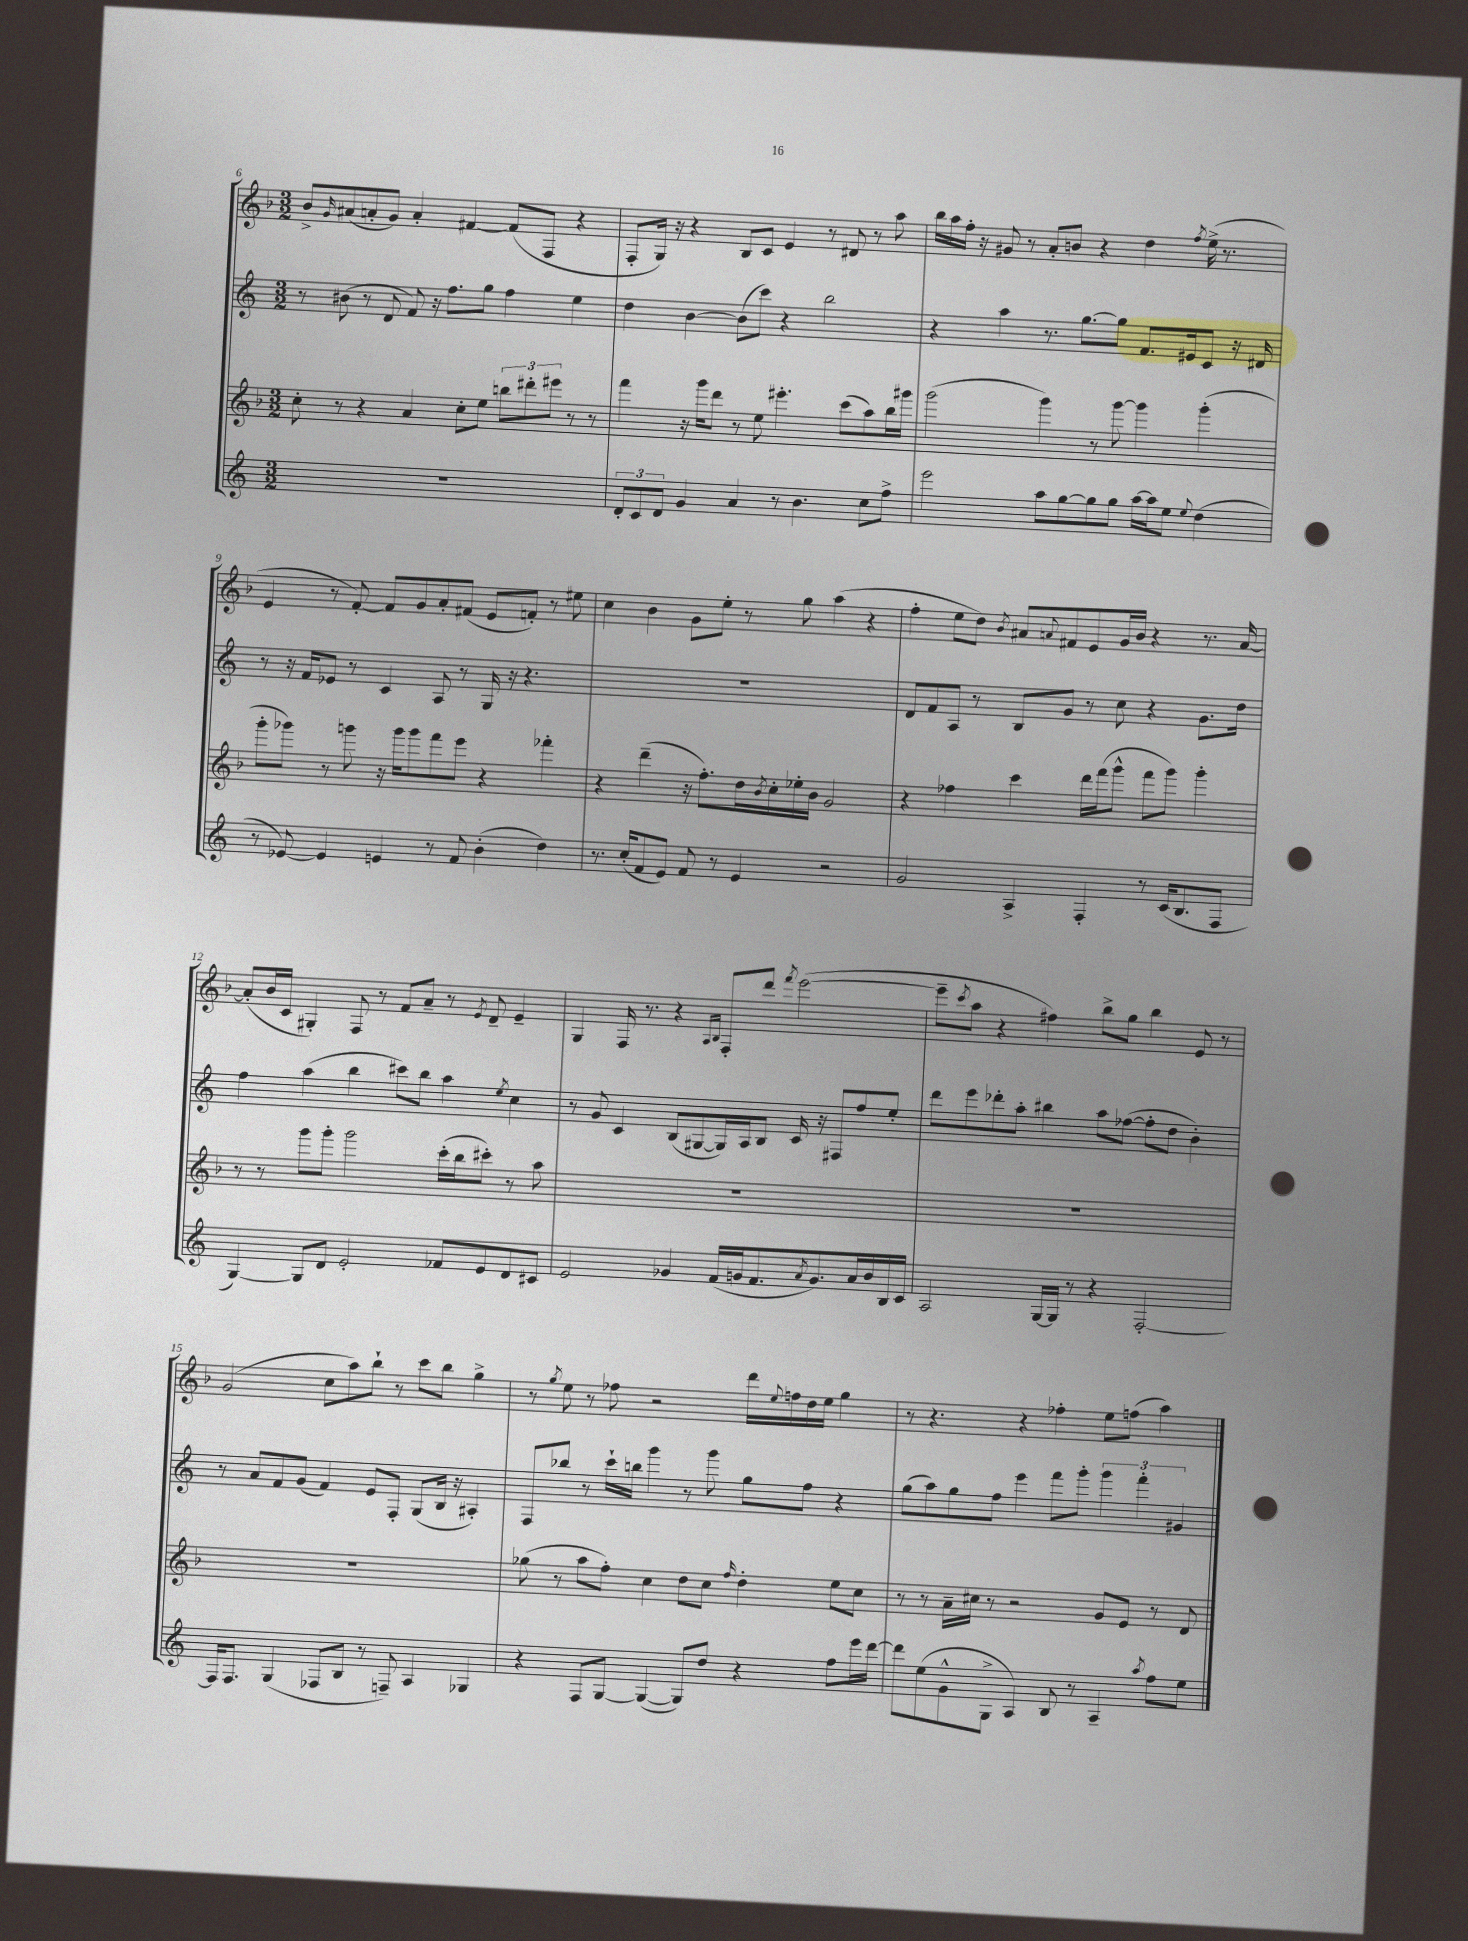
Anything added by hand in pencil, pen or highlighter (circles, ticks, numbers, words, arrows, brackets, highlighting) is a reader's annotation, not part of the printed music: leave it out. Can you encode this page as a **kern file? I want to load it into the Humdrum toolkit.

**kern	**kern	**kern	**kern
*part4	*part3	*part2	*part1
*staff4	*staff3	*staff2	*staff1
*clefG2	*clefG2	*clefG2	*clefG2
*k[]	*k[b-]	*k[]	*k[b-]
*M3/2	*M3/2	*M3/2	*M3/2
=6	=6	=6	=6
1.r	8cc'\	8r	8b-^/L
.	.	.	16qqg/
.	8r	(8b#X\	(8a#X/
.	4r	8r	8an'/
.	.	8d/	8g/J)
.	4a/	8f/)	4a'/
.	.	16r	.
.	.	8.ff\L	.
.	8cc'\L	.	[4f#X/
.	8ee\J	8gg\J	.
.	12bbn\L	4ff\	(8f#/L]
.	12ddd#X'\	.	.
.	.	.	8F/J
.	12eee#X\J	.	.
.	8r	4ee\	4r
.	8r	.	.
=7	=7	=7	=7
12d'/L	4fff\	4dd\	8F'/L
12c/	.	.	.
.	.	.	16G/Jk)
12d/J	.	.	.
.	.	.	16r
4g/	16r	[4b\	4r
.	16ggg\KL	.	.
.	8ddd\J	.	.
4a/	8r	(8b\L]	8B-/L
.	8ee\	8ccc\J)	8c/J
8r	4.eee#X'\	4r	4e/
4.b\	.	.	.
.	.	2bb\	8r
.	(8ccc\L	.	8d#X/
8cc\L	8aa\)	.	8r
8ff^\J	16bb-\L	.	8aa\
.	16ggg#X\JJ	.	.
=8	=8	=8	=8
2eee\	(2ggg\	4r	16bb-\LL
.	.	.	16aa\
.	.	.	16ff'\JJ
.	.	.	16r
.	.	4aa\	8g#X/
.	.	.	8r
8aa\L	4ggg\)	8.r	8a'/L
[8gg\	.	.	8bn/J
.	.	[8.gg\L	.
8gg\]	8r	.	4r
8gg\J	[8ggg\	8gg\J]	.
[16aa\LL	4ggg\]	8.f/L	4dd\
16aa\J]	.	.	.
8ee\J	.	.	.
.	.	16e#X/k	.
8qqee/	.	.	8qff/
(4dd\	(4ggg'\	8c/J	(16ee^\
.	.	.	8.r
.	.	16r	.
.	.	16d#X/	.
!!LO:LB:g=z
=9	=9	=9	=9
8r	8ggg'\L	8r	4e/
[8e-X/)	8ggg-X\J)	16r	.
.	.	16f/KL	.
4e-/]	8r	8e-X/J	8r
.	8gggn\	8r	[8f'/)
4en/	16r	4c/	8f/L]
.	16ggg\KL	.	.
.	8ggg\	.	8g/
8r	8fff\	8A/	8a'/
8f/	8eee\J	8r	(8f#X/J
(4b'\	4r	16G/	8e/L
.	.	16r	.
.	.	4.r	8fn'/J)
4dd\)	4fff-X'\	.	8r
.	.	.	8ee#X\
=10	=10	=10	=10
8.r	4r	1.r	4cc\
(16cc'/KL	.	.	.
8f/	(4ddd~\	.	4b-\
8e/J)	.	.	.
8f/	16r	.	8g\L
.	8.ff'\L)	.	.
8r	.	.	8ee'\J
4e/	16dd\L	.	8r
.	8qb-/	.	.
.	16cc'\	.	.
.	16ee-X'\	.	8gg\
.	16b-\JJ	.	.
2r	2g/	.	(4aa\
.	.	.	4r
=11	=11	=11	=11
2g/	4r	8d/L	4ff'\
.	.	8f/	.
.	4ff-X\	8A/J	8ee\L
.	.	8r	8dd\J)
.	.	.	8qb-/
4A^/	4ccc\	8B/L	8a#X/L
.	.	.	8qqan/
.	.	8g/J	8f#X/
4F'/	16ddd\LL	8r	8e/
.	(16fff\J	.	.
.	8ggg^^\J	8cc\	16g/L
.	.	.	16b-/JJ
8r	8fff\L	4r	4r
(16c/KL	8ggg\J)	.	.
8.B/	.	.	.
.	4ggg'\	8.g\L	8.r
8F/J	.	.	.
.	.	16dd\Jk	[16a/
!!LO:LB:g=z
=12	=12	=12	=12
[4G/)	8r	4ff\	(8a'/L]
.	8r	.	16b-/L
.	.	.	16c/JJ
8G/L]	8ggg\L	(4aa\	4G#X'/)
8d/J	8ggg'\J	.	.
2e'/	2ggg\	4bb\	8F/
.	.	.	8r
.	.	8ccc#X\L)	8f/L
.	.	8bb\J	8a~/J
8f-X/L	(16ccc'\LL	4aa\	8r
.	16bb-\J	.	.
.	.	.	8qe/
8e/	8ccc#X'\J)	.	8d~/
.	.	8qee/	.
8d/	8r	4cc\	4e~/
8c#X/J	8aa\	.	.
=13	=13	=13	=13
2e/	1.r	8r	4G/
.	.	8g/	.
.	.	4c/	16F/
.	.	.	8.r
4g-X/	.	(8B/L	4r
.	.	[8G#X/	.
.	.	.	16qqA/LL
.	.	.	16qqB-/JJ
(16f/LL	.	16G#/L])	8F'/L
16gn/J	.	16A/J	.
8.f/	.	8B/J	8ddd/J
.	.	.	8qfff/
.	.	16c/	([2eee\
8qa/	.	.	.
8.g/)	.	16r	.
.	.	8F#X/L	.
16a/L	.	8ff/	.
16b/	.	.	.
16B/	.	8ee'/J	.
16c/JJ	.	.	.
=14	=14	=14	=14
2A/	1.r	8ddd\L	8eee~\L]
.	.	.	8qccc/
.	.	8eee\	8aa\J
.	.	8ddd-X'\	4r
.	.	8aa'\J	.
[16G/LL	.	4bb#X\	4ff#X\)
16G/JJ]	.	.	.
8r	.	.	.
4r	.	8aa\L	8bb-^\L
.	.	([8ff-X\J	8gg\J
[2F'/	.	8ff-'\L]	4bb-\
.	.	8dd\J	.
.	.	4b'\)	8e/
.	.	.	8r
!!LO:LB:g=z
=15	=15	=15	=15
16F/KL]	1.r	8r	(2g/
8.F/J	.	.	.
.	.	8a/L	.
(4G/	.	8f/	.
.	.	(8g/J	.
8F-X/L	.	4f/)	8cc\L
8B/J	.	.	8aa\)
8r	.	8e/L	8bb-`\J
8Fn~/)	.	8F'/J	8r
4A/	.	(8G/L	8ccc\L
.	.	16B/Jk	8bb-\J
.	.	16r	.
4G-X/	.	4A#X'/)	4gg^\
=16	=16	=16	=16
4r	(8gg-X\	8F/L	8r
.	.	.	8qgg/
.	8r	8bb-X/J	8ee\
8F/L	8aa\L	8r	8r
[8G/J	8ff'\J)	16ccc`\LL	8ff-X\
.	.	16bbn\JJ	.
(4G/_	4cc\	4ggg\	2r
8G/L])	8dd\L	8r	.
8dd/J	8cc\J	8ggg\	.
.	16qqff/	.	.
4r	4dd'\	8gg\L	16ddd\LL
.	.	.	8qqee/
.	.	.	16ffn\
.	.	8ff\J	16dd\
.	.	.	16ee\JJ
8ff\L	8ee\L	4r	4gg\
16eee\L	8cc\J	.	.
[16ddd\JJ	.	.	.
=17	=17	=17	=17
8ddd\L]	8r	(8gg\L	8r
(8ee\	8r	8aa\)	4.r
8g^^\	16a~\LL	8gg\	.
.	16cc#X\JJ	.	.
8G^\J	8r	8ff\J	.
4A/)	2r	4eee\	4r
8B/	.	8fff\L	4ff-X'\
8r	.	8ggg'\J	.
4A~/	8g/L	6ggg\	8ee\L
.	8e/J	.	(8ffn\J
.	.	6fff'\	.
8qaa/	.	.	.
8ff\L	8r	.	4aa\)
.	.	6g#X/	.
8ee\J	8d/	.	.
==	==	==	==
*-	*-	*-	*-
